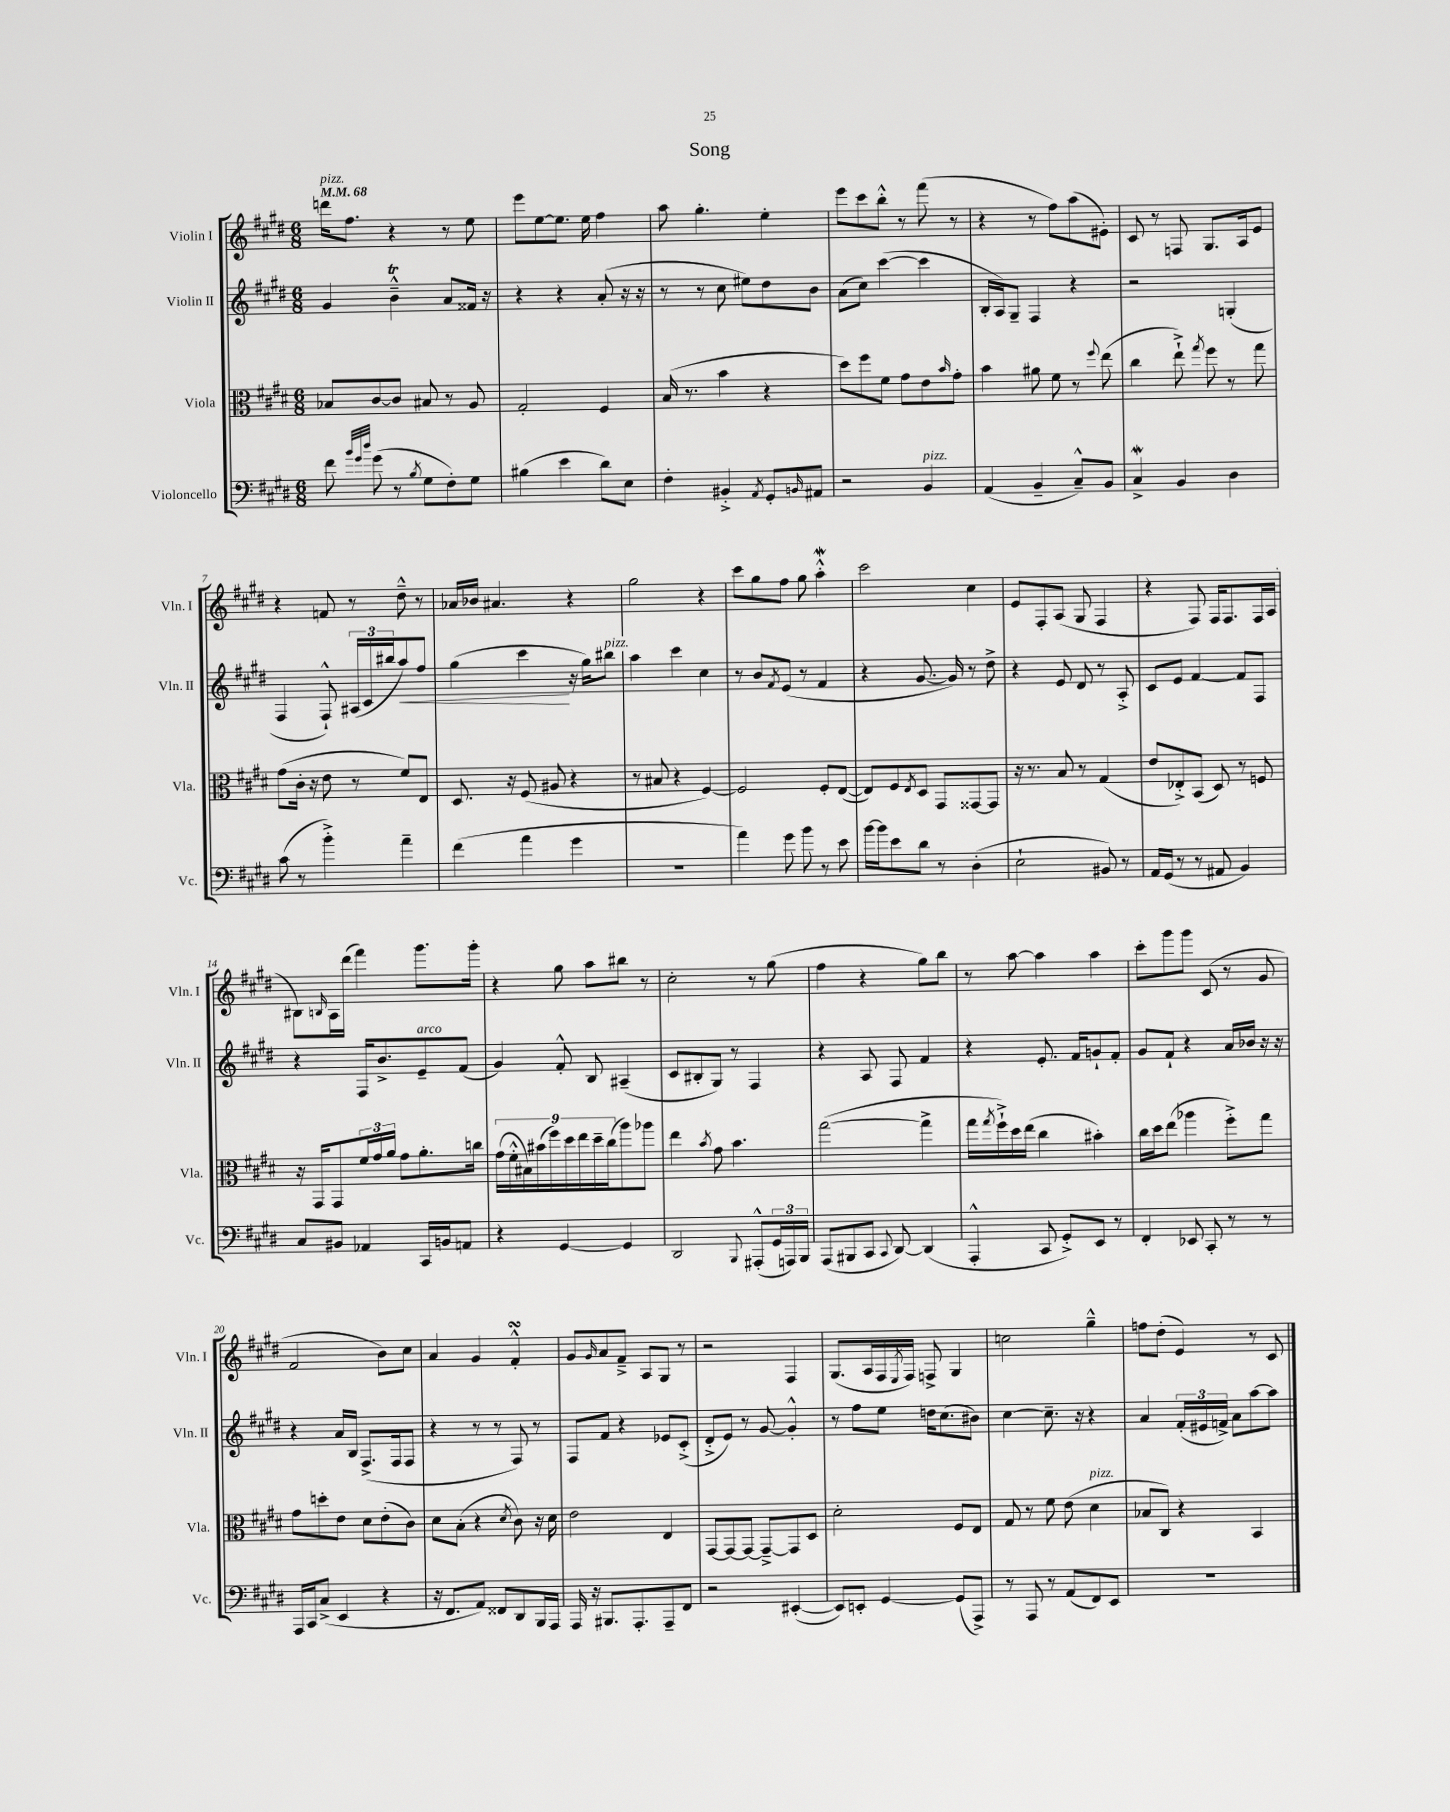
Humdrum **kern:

**kern	**kern	**kern	**kern
*staff4	*staff3	*staff2	*staff1
*clefF4	*clefC3	*clefG2	*clefG2
*k[f#c#g#d#]	*k[f#c#g#d#]	*k[f#c#g#d#]	*k[f#c#g#d#]
*M6/8	*M6/8	*M6/8	*M6/8
*MM68	*MM68	*MM68	*MM68
8f#	8B-	4g#	16ddd
.	.	.	8.ff#
32qqb	.	.	.
32qqg#	.	.	.
32qqdd#	.	.	.
(8g#	[8c#	.	.
8r	8c#]	4b~^^	4r
8qB	.	.	.
8G#	8B#	.	.
8F#')	8r	8a	8r
8G#	8A	16f##	8ee
.	.	16r	.
=	=	=	=
(4B#	2G#'	4r	8eee
.	.	.	[8ee
4e	.	4r	8.ee]
.	.	.	16ee
8d#)	4F#	(8a'	4ff#
8E	.	16r	.
.	.	16r	.
=	=	=	=
4F#'	(16B	8r	8aa
.	8.r	.	.
.	.	8r	4.gg#'
4BB#'^	4b	8cc#	.
.	.	8ee#)	.
8qAA	.	.	.
8GG#'	4r	8dd#	4ee'
16qqBB	.	.	.
8AA#	.	8b	.
=	=	=	=
2r	8dd#)	(8a	8eee
.	8ff#	8cc#)	8ccc#
.	8f#	([4ccc#	8bb'^^
.	8g#	.	8r
4BB	8e	4ccc#]	(8fff#
.	16qqb	.	.
.	8g#'	.	8r
=	=	=	=
(4AA	4b	16B'	4r
.	.	16A)	.
.	.	8G#~	.
4BB~	8a#	4F#	8r
.	8f#	.	8ff#)
8C#~^^)	8r	4r	(8aa
.	8qqff#	.	.
8BB	(8ee	.	8e#')
=	=	=	=
4C#^	4cc#	2r	8c#
.	.	.	8r
4BB	8ee`^)	.	8F
.	8qgg#	.	.
.	8ff#	.	8.G#
4D#	8r	(4G'	.
.	.	.	16A
.	8gg#	.	8e
=	=	=	=
(8c#	(8g#	4F#	4r
8r	16c#'	.	.
.	16r	.	.
4b'^)	8e	8F#`^^)	8f
.	8r	(24A#	8r
.	.	24c#	.
.	.	24bb#	.
4a~	8f#)	8aa)	8dd#~^^
.	8E	8ff#	8r
=	=	=	=
(4f#	8.D#	(4gg#	16a-
.	.	.	16b-
.	.	.	4.a#
.	16r	.	.
4a	(8F#	4ccc#	.
.	8A#	.	.
4g#	4r	16r	4r
.	.	16gg#)	.
.	.	8bb#	.
=	=	=	=
2.r	8r	4aa	2gg#
.	8B#	.	.
.	4r	4ccc#	.
.	[4F#)	4cc#	4r
=	=	=	=
4a)	2F#]	8r	8ccc#
.	.	8b	8gg#
.	.	8qf#	.
8g#	.	(8e	8ff#
8b	.	8r	8gg#
8r	8F#'	4f#	4aa'^^
8e	([8E	.	.
=	=	=	=
[16b	8E])	4r	2ccc#
16b]	.	.	.
8e	8F#	.	.
.	8qE	.	.
8d#	8D#	[8.g#	.
8r	8GG#	.	.
.	.	16g#])	.
(4D#'	[8GG##	8r	4cc#
.	8GG##]	8dd#^	.
=	=	=	=
2E`	16r	4r	8e
.	8.r	.	.
.	.	.	8F#'
.	8B	8e	(8A
.	8r	8d#	8G#
8BB#)	(4G#	8r	4F#
8r	.	8A'^	.
=	=	=	=
16AA	8e	8c#	4r
(16GG#	.	.	.
8r	8E-'^)	8e	.
8r	(8BB	[4f#	8F#)
8AA#	8D#)	.	16F#
.	.	.	8.F#
4BB)	8r	8f#]	.
.	8F	8F#	16F#
.	.	.	(16A
=	=	=	=
8C#	16r	4r	8B#)
.	16GG#	.	.
.	.	.	16qqB
8BB#	8GG#	.	16A
.	.	.	(16ddd#
4AA-	24f#	16F#	4fff#)
.	24g#	.	.
.	.	8.b^	.
.	24a	.	.
.	8g#	.	.
16CC#	8.a'	8e~	8.ggg#
16BB	.	.	.
8AA	.	(8f#	.
.	16cc	.	16ggg#'
=	=	=	=
4r	(18g#	4g#)	4r
.	18f#'^^	.	.
.	18B#)	.	.
.	(18b#	.	.
.	18ff#)	.	.
[4GG#	.	8f#'^^	8gg#
.	18dd#	.	.
.	18ee	.	.
.	.	8B	8aa
.	18dd#~	.	.
.	(18cc#	.	.
4GG#]	8aa)	(4A#~	8bb#
.	8aa-	.	8r
=	=	=	=
2DD#	4ee	8c#	2cc#'
.	.	8B#'	.
.	8qb	.	.
.	8g#	8G#)	.
.	4.b	8r	.
8qqBBB	.	.	.
(8AAA#'^^	.	4F#	8r
24GG#	.	.	(8gg#
24AAA)	.	.	.
24BBB	.	.	.
=	=	=	=
(8AAA	([2gg#	4r	4ff#
8BBB#	.	.	.
8CC#	.	8A	4r
8qqCC#	.	.	.
[8DD#)	.	8F#	.
(4DD#]	4gg#^]	4f#	8gg#)
.	.	.	8bb
=	=	=	=
4AAA'^^	16gg#	4r	8r
.	8qgg#	.	.
.	16ff#`^)	.	.
.	16dd#	.	[8aa
.	(16ee	.	.
8CC#	4cc#	8.e'	4aa]
8GG#'^)	.	.	.
.	.	16f#	.
8EE	4b#')	8g`	4aa
8r	.	8f#'	.
=	=	=	=
4FF#'	16cc#	8g#	8ccc#'
.	16dd#	.	.
.	(8ee	8f#`	8ggg#
8EE-	4aa-	4r	8ggg#
8CC#'	.	.	(8c#
8r	8ff#'^)	16a	8r
.	.	16b-	.
8r	8gg#	16r	8g#
.	.	16r	.
=	=	=	=
16AAA	8g#	4r	2f#
16CC#	.	.	.
(8C#^	8dd'	.	.
4EE	8e	16a	.
.	.	16B	.
.	8d#	(8.F#^	.
4r	(8e'	.	8b)
.	.	16F#	.
.	8c#)	8F#	8cc#
=	=	=	=
16r	8d#	4r	4a
8.FF#	.	.	.
.	(8B'	.	.
8AA)	4r	8r	4g#
8FF##	.	8r	.
.	8qd#	.	.
8DD#	8c#)	8F#)	4f#'^^
16BBB	16r	8r	.
16AAA	16d#	.	.
=	=	=	=
16AAA	2e	8F#	8g#
16r	.	.	.
.	.	.	16qqg#
8.BBB#	.	8f#	8a
.	.	4r	8f#~^
8.AAA'	.	.	.
.	.	.	8A
8AAA~	4E	8e-	8G#
8FF#	.	(8c#'^	8r
=	=	=	=
2r	[8GG#	8d#'^	2r
.	8GG#_	8e)	.
.	8GG#_	8r	.
.	8GG#~^_	[8g#	.
([4EE#'	8GG#]	4g#'^^]	4F#
.	8D#	.	.
=	=	=	=
8EE#])	2d#'	8r	(8.G#
8EE'	.	8ff#	.
.	.	.	16A
[4GG#	.	8ee	16F#
.	.	.	8qE
.	.	.	16F#)
.	.	16dd	8F^
.	.	(8.cc#	.
(8GG#]	8F#	.	4G#
8AAA^)	8E	8b#)	.
=	=	=	=
8r	8G#	[4cc#	2cc
8AAA	8r	.	.
8r	8f#	8.cc#~]	.
(8AA	(8e	.	.
.	.	16r	.
8FF#)	4d#	4r	4gg#~^^
8EE	.	.	.
=	=	=	=
2.r	8B-	4a	8ff
.	8C#)	.	(8dd#'
.	4r	(24f#'	4e)
.	.	24e#	.
.	.	24f^)	.
.	.	8a	.
.	4BB	[8aa	8r
.	.	8aa]	8c#
==	==	==	==
*-	*-	*-	*-
